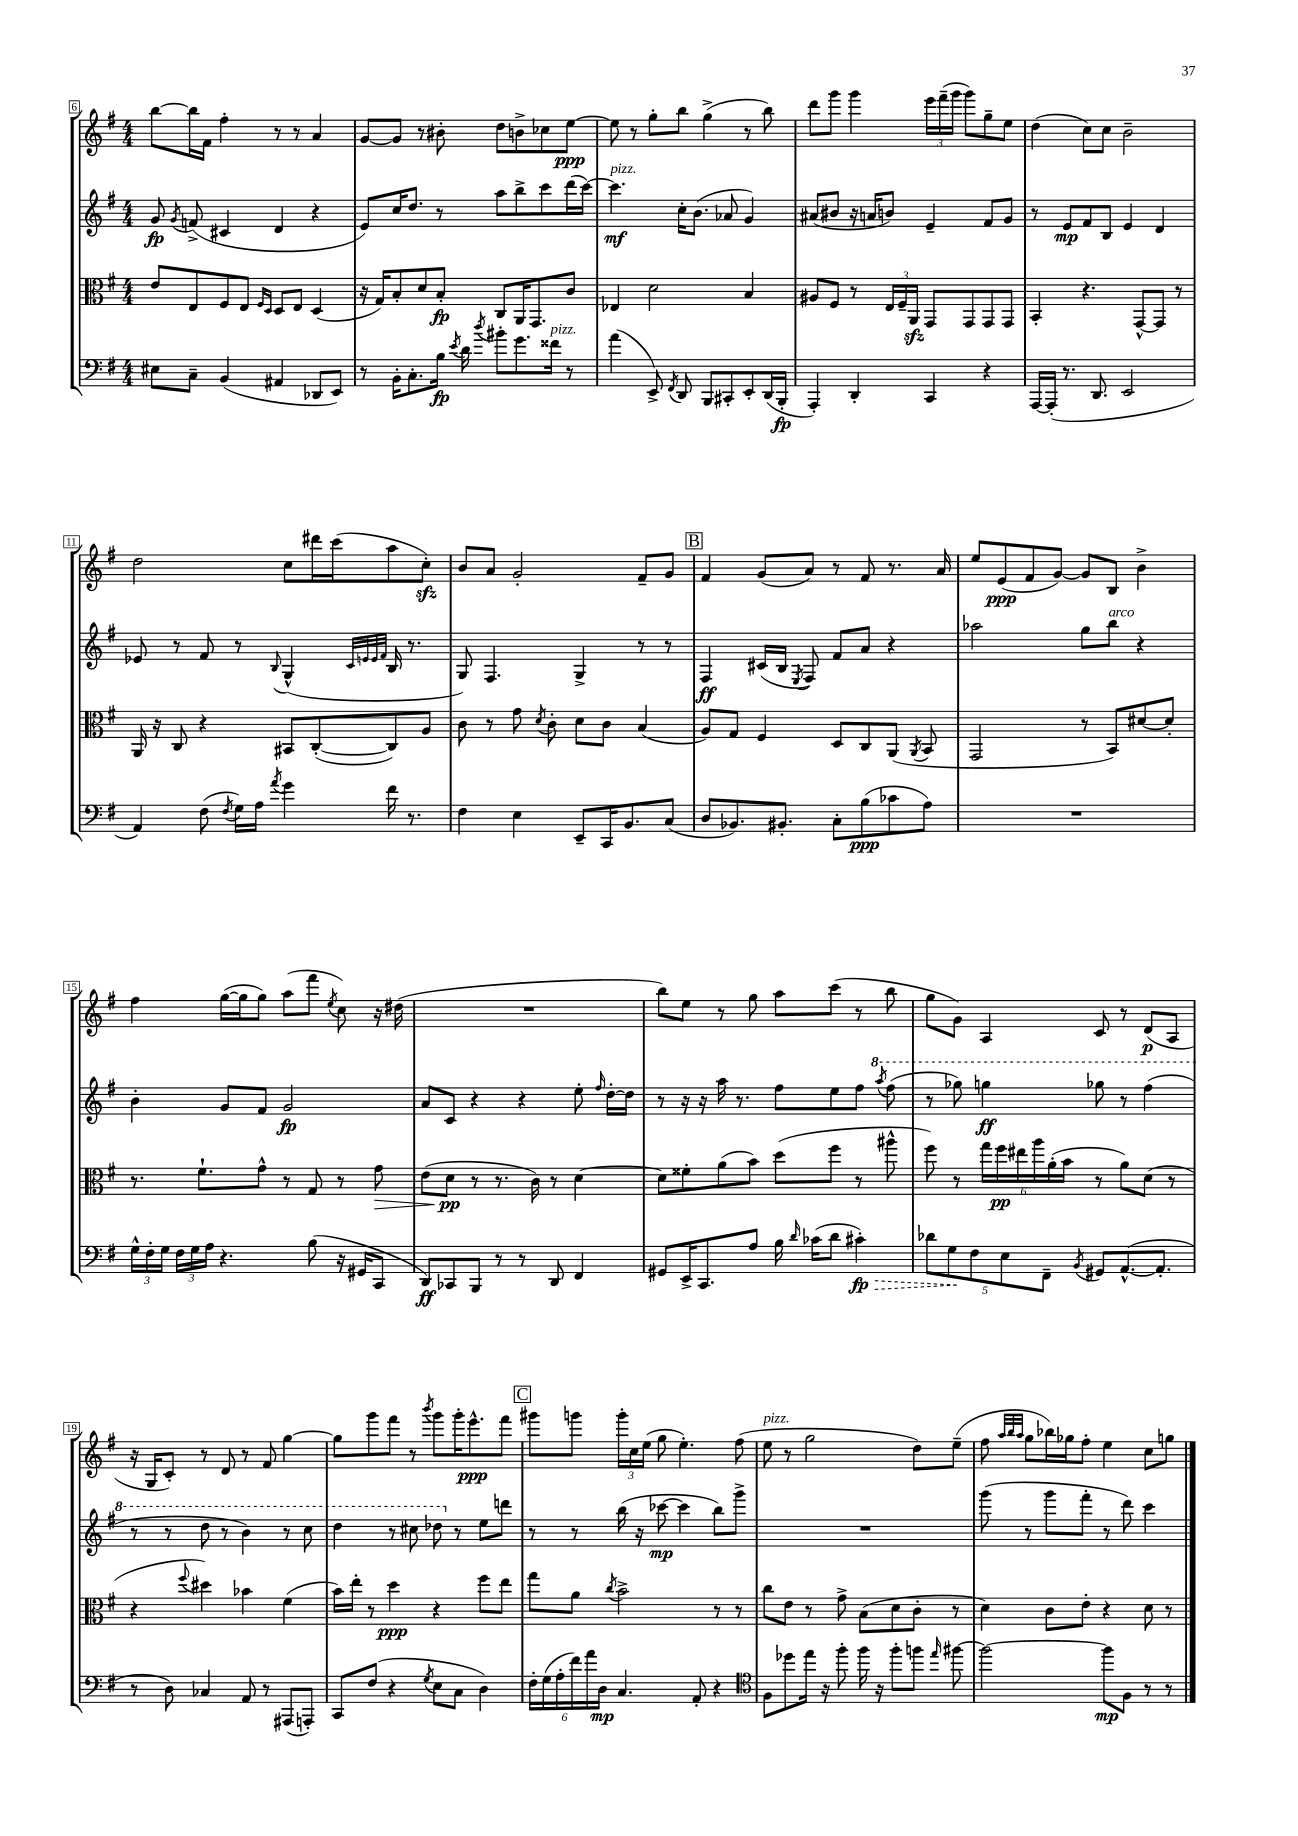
<<
\new StaffGroup <<
\new Staff = "s0" {
    \clef treble \key g \major \numericTimeSignature \time 4/4
    \autoBeamOff b''8[~ b''16 fis'16] fis''4-. r8 r8 a'4 |
    g'8[~ g'8] r8 bis'8-. d''8[ b'8-> ces''8 e''8]~\ppp |
    e''8 r8 g''8[-. b''8] g''4->( r8 b''8) |
    d'''8[ g'''8] g'''4 \tuplet 3/2 { e'''16[ fis'''16--( g'''16] } g'''8[) g''8-- e''8] |
    d''4( c''8[) c''8] b'2-- |
    d''2 c''8[ dis'''16 c'''16( a''8 c''8]-.\sfz) |
    b'8[ a'8] g'2-. fis'8[-- g'8] |
    \mark \markup { \box "B" } fis'4 g'8[( a'8]) r8 fis'8 r8. a'16 |
    e''8[ e'8\ppp( fis'8 g'8]~) g'8[ b8] b'4-> |
    fis''4 g''16[~( g''16 g''8]) a''8[( fis'''8] \acciaccatura { e''8 } c''8) r16 dis''16( |
    R1 |
    b''8[) e''8] r8 g''8 a''8[ c'''8]( r8 b''8 |
    g''8[ g'8]) a4 c'8 r8 d'8[\p( a8] |
    r16 g16[ c'8]-.) r8 d'8 r8 fis'8 g''4~ |
    g''8[ g'''8 fis'''8] r8 \acciaccatura { b'''8 } g'''8[ g'''16-. e'''8.-^\ppp fis'''8] |
    \mark \markup { \box "C" } gis'''8[ g'''8] \tuplet 3/2 { g'''16[-. c''16 e''16]( } g''8 e''4.-.) fis''8( |
    e''8^\markup { \italic "pizz." } r8 g''2 d''8[) e''8]--( |
    fis''8 \grace { a''32[ b''32 a''32] } g''8[ bes''16) ges''16 fis''8]-. e''4 c''8[ g''8] \bar "|." |
}
\new Staff = "s1" {
    \clef treble \key g \major \numericTimeSignature \time 4/4
    \autoBeamOff g'8\fp \acciaccatura { g'8 } f'8->( cis'4 d'4 r4 |
    e'8[) c''16 d''8.] r8 a''8[ b''8-> c'''8 d'''16( c'''16]~) |
    c'''4.\mf^\markup { \italic "pizz." } c''16[-. b'8.]( aes'8 g'4) |
    ais'8[( bis'8] r16 a'16[ b'8]) e'4-- fis'8[ g'8] |
    r8 e'8[\mp fis'8 b8] e'4 d'4 |
    ees'8 r8 fis'8 r8 \appoggiatura { b8 } g4-^( \grace { c'32[ e'32 e'32 fis'32] } b16 r8. |
    g8) fis4. g4-> r8 r8 |
    \mark \markup { \box "B" } fis4\ff cis'16[( b16] \acciaccatura { e8 } fis8) fis'8[ a'8] r4 |
    aes''2 g''8[ b''8]^\markup { \italic "arco" } r4 |
    b'4-. g'8[ fis'8] g'2\fp |
    a'8[ c'8] r4 r4 e''8-. \grace { fis''16 } d''16[~-. d''16] |
    r8 r16 r16 a''16 r8. fis''8[ e''8 fis''8] \ottava #1 \acciaccatura { a'''8 } fis'''8( |
    r8 ges'''8) g'''4\ff ges'''8 r8 fis'''4( |
    r8 r8 d'''8 r8 b''4) r8 c'''8 |
    d'''4 r8 cis'''8 des'''8 \ottava #0 r8 e''8[ d'''8] |
    \mark \markup { \box "C" } r8 r8 b''16( r16 ces'''8~\mp ces'''4 b''8[) g'''8]-> |
    R1 |
    g'''8( r8 g'''8[ fis'''8]-. r8 d'''8) c'''4 \bar "|." |
}
\new Staff = "s2" {
    \clef alto \key g \major \numericTimeSignature \time 4/4
    \autoBeamOff e'8[ e8 fis8 e8] \grace { fis16[ d16] } d8[ e8] d4( |
    r16 g16[) b8-. d'8 b8]-.\fp c8[ a,16 g,8. c'8] |
    ees4 d'2 b4 |
    ais8[ fis8] r8 \tuplet 3/2 { e16[ fis16-- a,16]\sfz } g,8[ g,8 g,8 g,8] |
    b,4-. r4. g,8[~-^ g,8] r8 |
    a,16 r16 c8 r4 bis,8[ c8~-.( c8) a8] |
    c'8 r8 g'8 \acciaccatura { d'8 } c'8-. d'8[ c'8] b4( |
    \mark \markup { \box "B" } a8[) g8] fis4 d8[ c8 a,8]( \acciaccatura { a,8 } b,8 |
    g,2 r8 b,8[) dis'8~ dis'8]-. |
    r8. fis'8.[-! g'8]-^ r8 g8 r8 g'8\> |
    e'8[( d'8]\pp\! r8 r8. c'16) r8 d'4~ |
    d'8[ fisis'8-. a'8( b'8]) d''8[( fis''8] r8 ais''8-^ |
    fis''8) r8 \tuplet 6/4 { g''16[ fis''16\pp eis''16 a''16 a'16-.( b'16] } r8 a'8[) d'8]( r8 |
    r4 \appoggiatura { fis''8 } dis''4) bes'4 fis'4( |
    b'16[) e''16]-. r8 d''4\ppp r4 fis''8[ e''8] |
    \mark \markup { \box "C" } g''8[ a'8] \acciaccatura { c''8 } b'2-> r8 r8 |
    c''8[ e'8] r8 g'8-> b8[( d'8 c'8]-. r8 |
    d'4) c'8[ e'8]-. r4 d'8 r8 \bar "|." |
}
\new Staff = "s3" {
    \clef bass \key g \major \numericTimeSignature \time 4/4
    \autoBeamOff eis8[ c8]-- b,4( ais,4 des,8[ e,8]) |
    r8 b,16[-. c8.-. b16]\fp \acciaccatura { e'8 } d'16 \acciaccatura { d''8 } bis'8[-. g'8. fisis'16]^\markup { \italic "pizz." } r8 |
    a'4( e,8->) \acciaccatura { fis,8 } d,8 b,,8[ cis,8-. e,8-. d,16( b,,16]-.\fp |
    a,,4-.) d,4-. c,4 r4 |
    a,,16[~ a,,16]-.( r8. d,8. e,2 |
    a,4) fis8( \acciaccatura { fis8 } g16[) a16] \acciaccatura { a'8 } g'4 fis'16 r8. |
    fis4 e4 e,8[-- c,16 b,8. c8]( |
    \mark \markup { \box "B" } d8[ bes,8.) bis,8.]-. c8[-. b8\ppp( ces'8 a8]) |
    R1 |
    \tuplet 3/2 { g16[-^ fis16-. g16] } \tuplet 3/2 { fis16[ g16 a16] } r4. b8( r16 gis,16[ c,8] |
    d,8[\ff) ces,8 b,,8] r8 r8 d,8 fis,4 |
    gis,8[ e,16-> c,8. a8] b16 \grace { d'16 } ces'16[( d'8] \once \override Hairpin.style = #'dashed-line cis'4-.\fp\>) |
    \tuplet 5/4 { des'8[ g8\! fis8 e8 fis,8]-- } \acciaccatura { b,8 } gis,8[ a,8.~-^( a,8.]-. |
    r8 d8) ces4 a,8 r8 ais,,8[( a,,8]-.) |
    c,8[ fis8]( r4 \acciaccatura { g8 } e8[ c8] d4) |
    \mark \markup { \box "C" } \tuplet 6/4 { fis16[-. g16( a16-. fis'16) a'16 d16]\mp } c4. a,8-. r4 |
    \clef tenor fis8[ des''8 e''16] r16 fis''8-. fis''16 r16 fis''8[-. f''8] \grace { e''16 } fis''8~ |
    fis''2~ fis''8[\mp fis8] r8 r8 \bar "|." |
}
>>
>>
\layout { \context { \Score currentBarNumber = #6 \override BarNumber.stencil = #(make-stencil-boxer 0.1 0.3 ly:text-interface::print) } }
